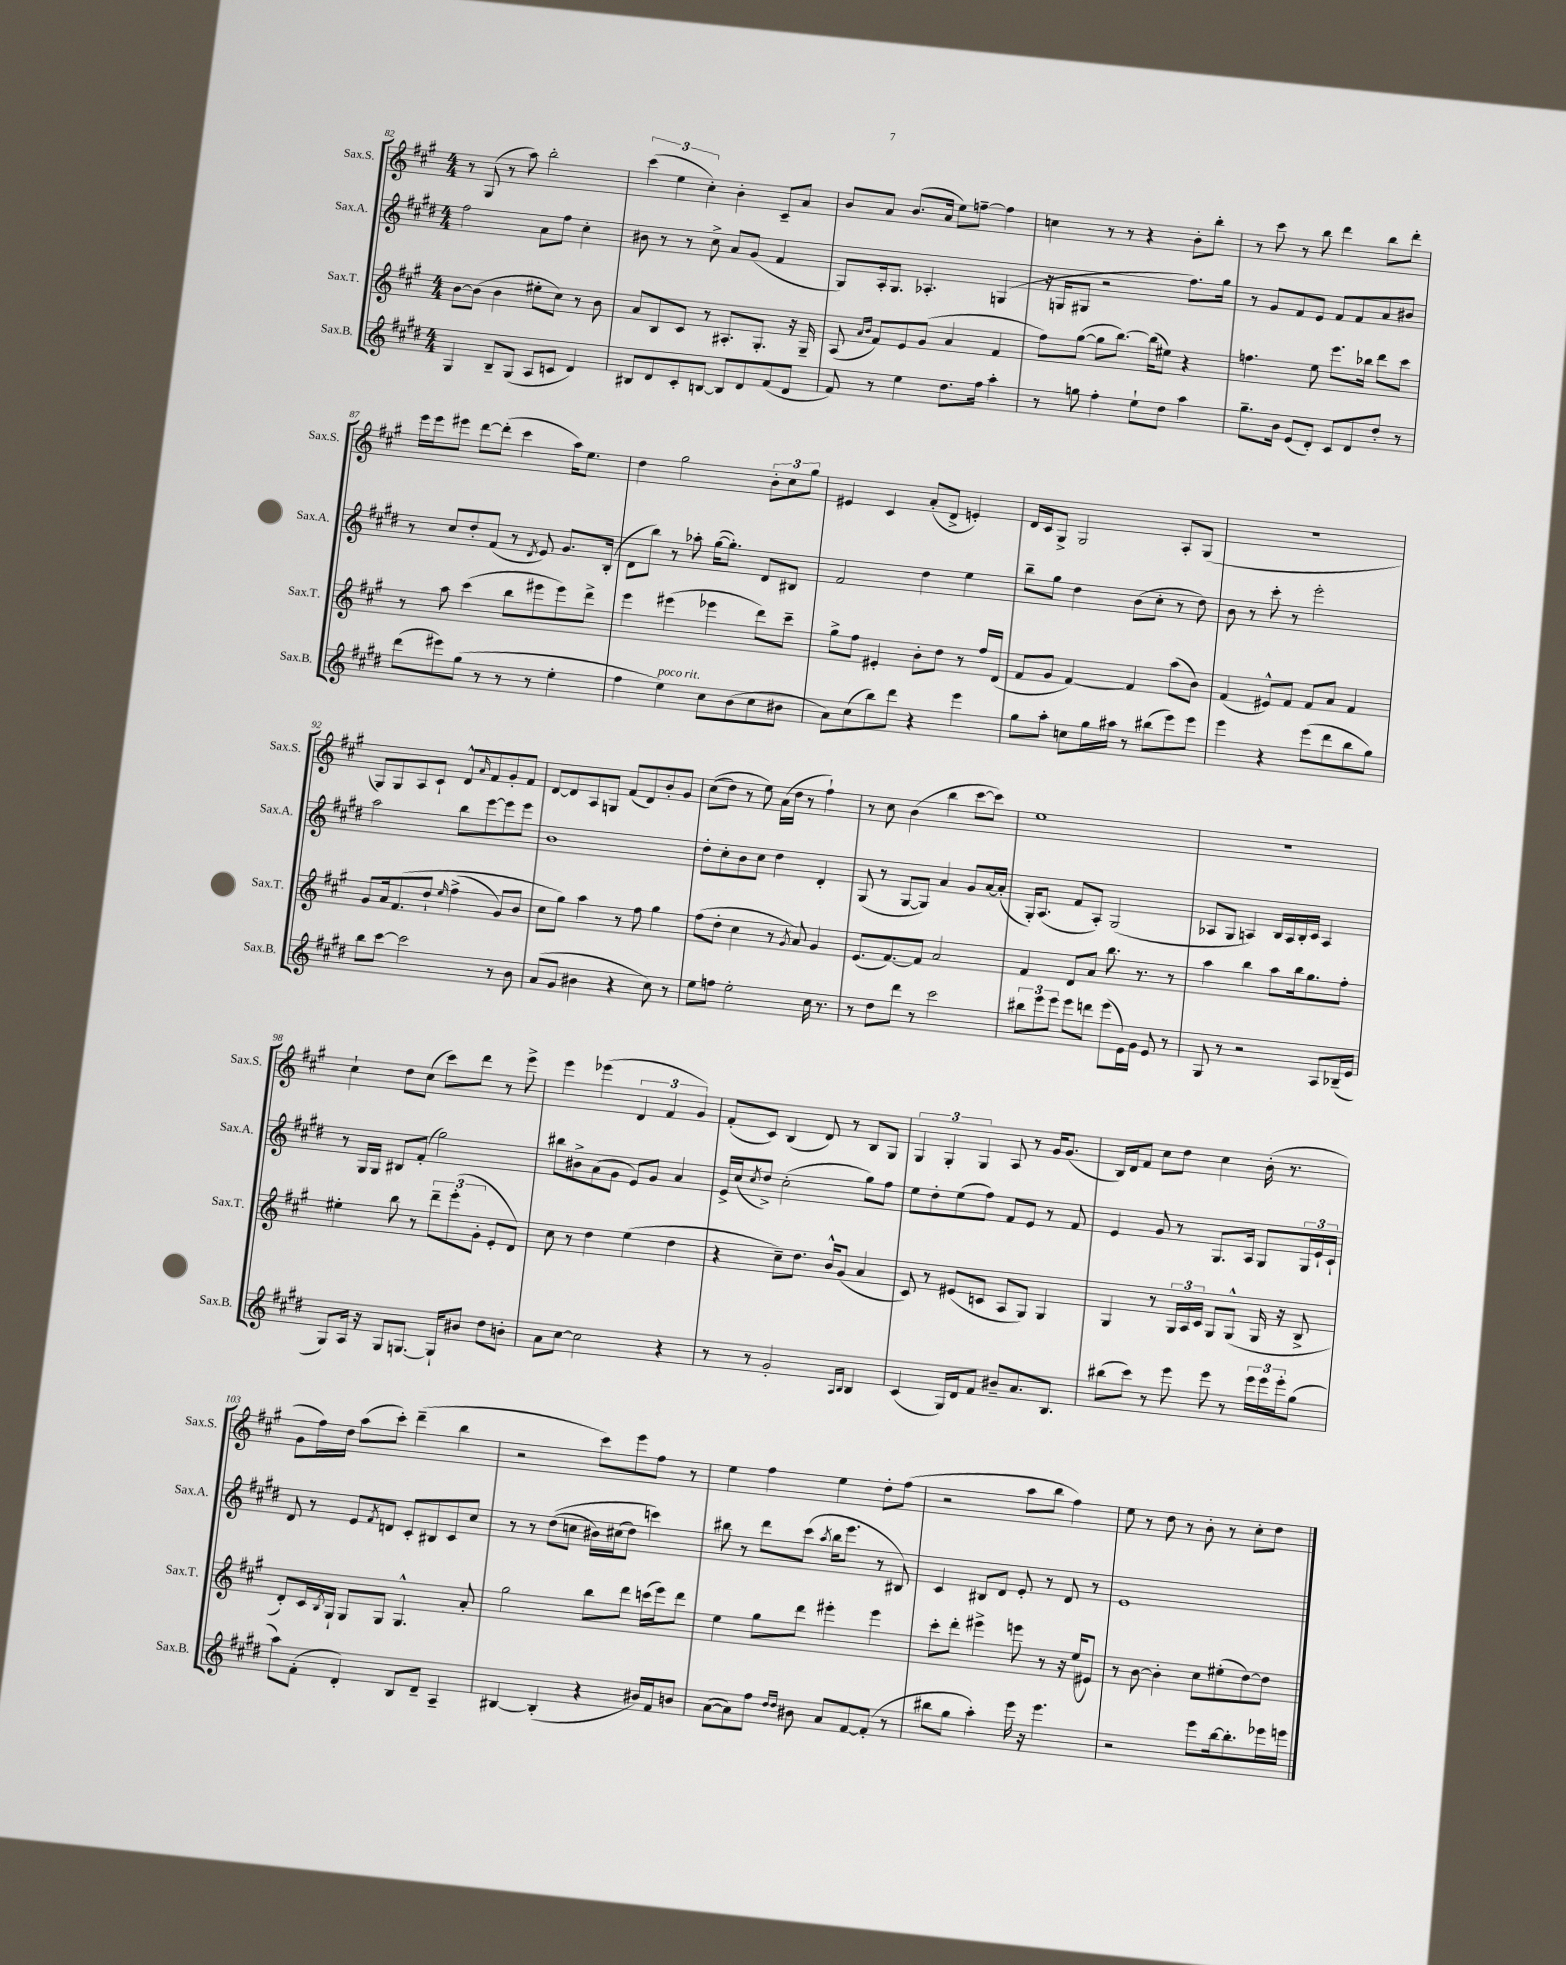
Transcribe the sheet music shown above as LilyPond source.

<<
\new StaffGroup <<
\new Staff = "s0" \with { instrumentName = "Sax.S." shortInstrumentName = "Sax.S." } {
    \clef treble \key a \major \numericTimeSignature \time 4/4
    r8 gis8( r8 a''8) b''2-. |
    \tuplet 3/2 { cis'''4( e''4 cis''4-.) } b'4-. cis'8-- a'8 |
    b'8 a'8 b'8.( a'16 e''8) f''8~-- f''4 |
    c''4 r8 r8 r4 b'8-. b''8-. |
    r8 cis'''8 r8 b''8 d'''4 b''8 d'''8-. |
    e'''16 e'''16 eis'''8 d'''8~ d'''8-.( cis'''4 a''16) e''8. |
    d''4 gis''2 \tuplet 3/2 { b'8-. cis''8 gis''8 } |
    eis'4 cis'4 a'8-.( d'8-> e'4-.) |
    d'16 cis'16 gis8-> gis2 a8-. gis8( |
    r1 |
    gis8) gis8 a8 cis'8-! d'8-^ \grace { a'16 } fis'8 gis'8-. fis'8 |
    d'8~ d'8 a8 g8 fis'8( d'8) b'8-. gis'8 |
    cis''8(\( d''8) r8 e''8\) a'16( d''16 r8 fis''4-!) |
    r8 cis''8 b'4( b''4 cis'''8~ cis'''8) |
    e''1 |
    R1 |
    cis''4-! d''8 cis''8( cis'''8) d'''8 r8 e'''8-> |
    e'''4 ees'''4( \tuplet 3/2 { d'4 fis'4 gis'4) } |
    fis'8-.( cis'8) b4( d'8) r8 b8 gis8 |
    \tuplet 3/2 { gis4 gis4-. gis4 } a8 r8 gis'16 gis'8.( |
    b16) d'16 fis'8 cis''8 d''8 cis''4 b'16-.( r8. |
    gis'8 fis''16) d''16 a''8( cis'''8-.) d'''4--( b''4 |
    r2 cis'''8) e'''8 fis''8 r8 |
    e''4 fis''4 e''4 d''8-. fis''8( |
    r2 a''8 b''8 fis''4) |
    e''8 r8 d''8 r8 b'8-. r8 cis''8-. d''8 \bar "|." |
}
\new Staff = "s1" \with { instrumentName = "Sax.A." shortInstrumentName = "Sax.A." } {
    \clef treble \key e \major \numericTimeSignature \time 4/4
    fis''2 a'8 fis''8 cis''4-. |
    bis'8 r8 r8 cis''8-> a'8 gis'8( fis'4 |
    gis8) a16-. gis8. aes4.-. g4( |
    r16 g16 gis8 r2 fis''8.) gis''16 |
    r8 gis'8 fis'8 e'8 fis'8 fis'8 a'8 bis'8 |
    r8 cis''8 dis''8-. fis'8( r8 \acciaccatura { dis'8 } e'8) gis'8. b16-.( |
    dis'8 b''8) r8 aes''8-. gis''16~( gis''8.-.) dis'8 bis8 |
    fis'2 dis''4 e''4 |
    b''8-- gis''8 dis''4 b'8( cis''8-. r8 dis''8) |
    b'8 r8 cis'''8-. r8 e'''2-. |
    a''2 b''8 e'''8~ e'''8 e'''8 |
    b'1 |
    dis''8-. cis''8-. b'8 cis''8 dis''4 dis'4-. |
    gis8( r8 gis8~ gis8) a'4 gis'8 a'16~ a'16-.( |
    gis16-.) a8.( fis'8 a8-.) gis2( |
    aes8 gis8 a4) b16 a16 b16-. cis'16 a4 |
    r8 gis16 gis16 bis8 fis'8-.( gis''2) |
    bis''8 bis'8-> a'8( gis'8 e'8) gis'8 a'4 |
    e'16-> cis''16( \acciaccatura { cis''8 } dis''8->) cis''2-.( gis''8) fis''8 |
    e''8 dis''8-. e''8( fis''8) fis'8 e'8 r8 fis'8 |
    e'4 gis'8 r8 gis8. a16 gis8 \tuplet 3/2 { gis16 e'16-! cis'16-! } |
    dis'8 r8 e'8 \acciaccatura { fis'8 } d'8 cis'8-. bis8 cis'8 cis''8 |
    r8 r8 dis''8(\( c''8 bis'16) cis''16( dis''8) c'''4\) |
    bis''8 r8 dis'''8 cis'''8( \acciaccatura { a''8 } bis''16 e'''8. r8 bis8) |
    cis'4 bis8 dis'8 e'8-. r8 dis'8 r8 |
    e'1 \bar "|." |
}
\new Staff = "s2" \with { instrumentName = "Sax.T." shortInstrumentName = "Sax.T." } {
    \clef treble \key a \major \numericTimeSignature \time 4/4
    b'8~ b'8( b'4 eis''8-. cis''8) r8 b'8 |
    a'8 b8 cis'8 r8 ais8.-. gis8.-. r16 gis16-- |
    a8( \grace { a'16 b'16 } fis'8) e'8 gis'8( a'4 fis'4 |
    fis''8) gis''8~( gis''8 b''8.~) b''16( eis''8) r4 |
    f''4. e''8 e'''8. bes''16 d'''8 cis'''8 |
    r8 a''8 cis'''4( b''8 eis'''8 eis'''8) d'''8-> |
    e'''4 eis'''4( ees'''4 d'''8) cis'''8-- |
    gis''8-> fis''8 eis'4-. b'8-. d''8 r8 fis''16 d'16( |
    fis'8 gis'8 fis'4~) fis'4 a''8( b'8) |
    fis'4( eis'8-^) fis'8 fis'8 a'8 fis'4 |
    gis'8 a'16 fis'8.\( d''8-! \grace { e''16 } fis''4->( gis'8) b'8 |
    cis''8 gis''8\) a''4 r8 fis''8 gis''4 |
    fis''8( d''8-. cis''4 r8 \acciaccatura { gis'8 } a'8) gis'4 |
    e'8.( fis'8.~) fis'8 a'2 |
    fis'4 d'8 a'8 b''8. r8. r8 |
    a''4 b''4 a''8 b''16 gis''8. fis''8-. |
    eis''4-. b''8 r8 \tuplet 3/2 { d'''8-- e'''8-.( gis'8-. } e'8-. d'8) |
    cis''8 r8 d''4 e''4( d''4 |
    r4 cis''8--) d''8. b'16-^ gis'8( a'4 |
    cis'8) r8 eis'8( c'8 a8 gis8) gis4 |
    gis4 r8 \tuplet 3/2 { gis16 a16 cis'16 } gis8 gis8-^( gis16 r16 b8-> |
    d'8-.) cis'16 \acciaccatura { b8 } gis16-! gis8 gis8 gis4.-^ a'8-. |
    gis''2 b''8 d'''8 c'''16( e'''16) d'''8 |
    e''4 gis''8 d'''8 eis'''4-. eis'''4 |
    cis'''8-. d'''8-. eis'''4-> e'''8 r8 r16 e''16( eis'8) |
    r8 b'8~ b'4-. cis''8 eis''8-.( d''8~) d''8 \bar "|." |
}
\new Staff = "s3" \with { instrumentName = "Sax.B." shortInstrumentName = "Sax.B." } {
    \clef treble \key e \major \numericTimeSignature \time 4/4
    gis4 b8-- gis8( a8 c'8 dis'4) |
    bis8 dis'8 cis'8-. b8~ b8 dis'8 fis'8( dis'8 |
    fis'8) r8 e''4 dis''8. fis''16 a''4-. |
    r8 g''8 fis''4-. e''8-! dis''8 a''4 |
    gis''8.-- b'16 e'8( dis'8-.) cis'8 dis'8 dis''8-. r8 |
    dis'''8( eis'''8) gis''8( r8 r8 r8 e''4-. |
    fis''4 e''4^\markup { \italic "poco rit." }) cis''8 b'8( cis''8 bis'8 |
    a'8) cis''8( b''8) dis'''8 r4 e'''4 |
    gis''8 a''8-. c''8 gis''16 ais''16 r8 bis''8( e'''8) e'''8 |
    e'''4 r4 e'''8( dis'''8 b''8 gis''8) |
    b''8 cis'''8~ cis'''2 r8 b'8 |
    a'8( gis'8 bis'4 r4 cis''8) r8 |
    e''8 f''8 e''2-. cis''16 r8. |
    r8 dis''8 dis'''8 r8 cis'''2 |
    \tuplet 3/2 { bis''8 e'''8 e'''8 } e'''8 d'''8 e'''8( e'16) gis'16 e'8 r8 |
    gis8 r8 r2 a8 bes16--( e'16 |
    gis8) a16 r16 gis8 g8.~ g16-! bis'8 dis''8 b'8-. |
    a'8 cis''8~ cis''2 r4 |
    r8 r8 gis'2-. \grace { a16 b16 } b4 |
    cis'4( gis16) dis'16 fis'8 bis'8-- a'8. b8. |
    bis''8( cis'''8) r8 e'''8 e'''8 r8 \tuplet 3/2 { e'''16 e'''16 e'''16-. } gis''8( |
    a''8) fis'8-.( dis'4-.) b8 dis'8-- a4-- |
    bis4~ bis4-.( r4 bis'16) fis'16 b'8 |
    a'8~( a'8) fis''8 \grace { dis''16 dis''16 } bis'8 a'8 fis'8~ fis'8-.( r8 |
    bis''8 gis''8 a''4-.) e'''16 r16 e'''4. |
    r2 e'''8 b''16~ b''8.-. ees'''16 e'''16 \bar "|." |
}
>>
>>
\layout { \context { \Score currentBarNumber = #82 } }
